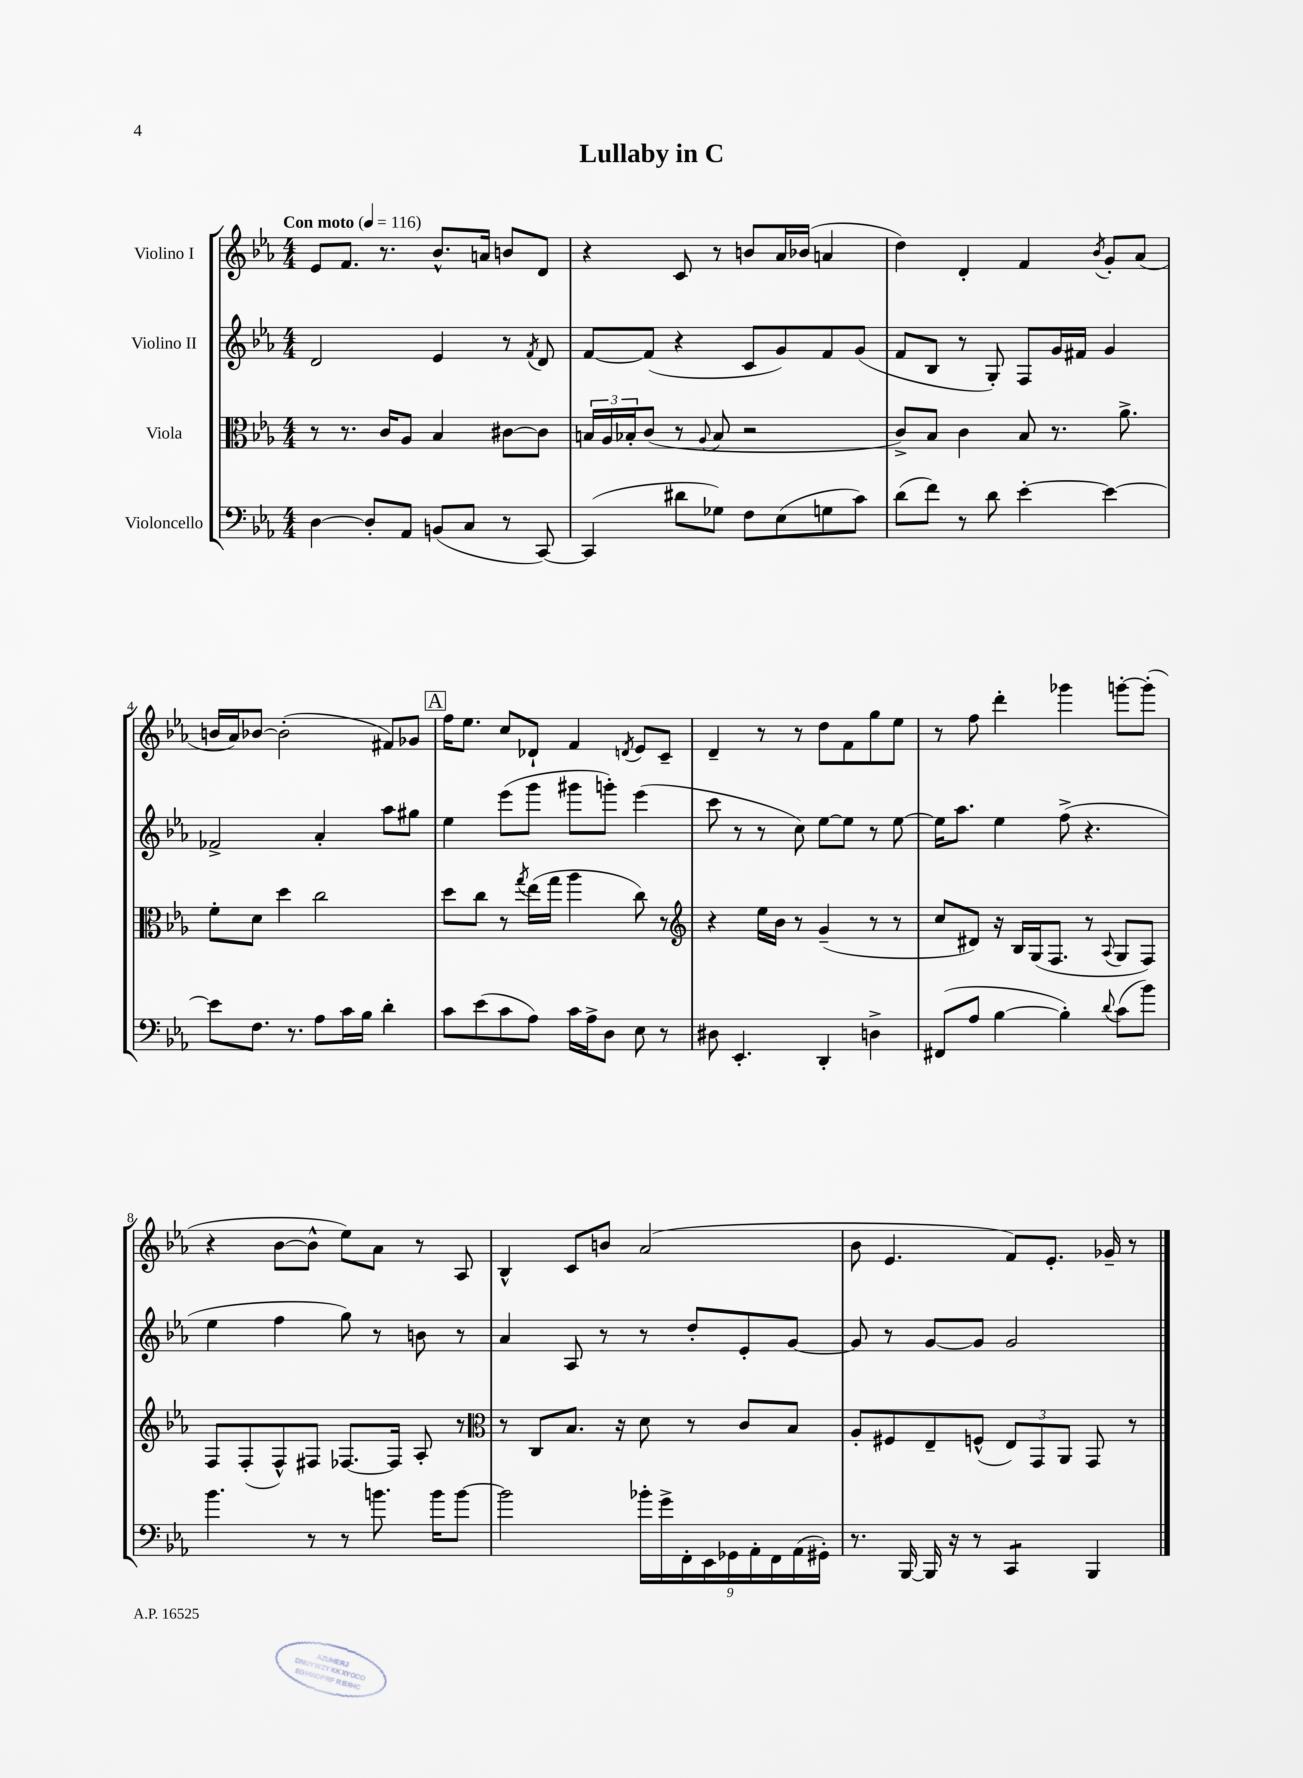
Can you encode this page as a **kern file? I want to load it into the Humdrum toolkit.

**kern	**kern	**kern	**kern
*part4	*part3	*part2	*part1
*staff4	*staff3	*staff2	*staff1
*I"Violoncello	*I"Viola	*I"Violino II	*I"Violino I
*clefF4	*clefC3	*clefG2	*clefG2
*k[b-e-a-]	*k[b-e-a-]	*k[b-e-a-]	*k[b-e-a-]
*M4/4	*M4/4	*M4/4	*M4/4
*MM116	*MM116	*MM116	*MM116
=1	=1	=1	=1
!	!	!	!LO:TX:a:B:t=Con moto
[4D\	8r	2d/	8e-/L
.	8.r	.	8.f/J
8D'/L]	.	.	.
.	16c/KL	.	8.r
8AA-/J	8A-/J	.	.
(8BBn/L	4B-/	4e-/	8.b-^^/L
8C/J	.	.	.
.	.	.	16an/Jk
8r	[8c#X\L	8r	8bn/L
.	.	8qf/	.
[8CC/)	8c#\J]	8d/	8d/J
=2	=2	=2	=2
(4CC/]	24Bn/LL	[8f/L	4r
.	24A-/	.	.
.	24B-X'/J	.	.
.	(8c/J	(8f/J]	.
8d#X\L	8r	4r	8c/
.	8qqA-/	.	.
8G-X\J)	8B-/	.	8r
8F\L	2r	8c/L	8bn/L
(8E-\	.	8g/)	16a-/L
.	.	.	(16b-X/JJ
8Gn\	.	8f/	4an/
8c\J)	.	(8g/J	.
=3	=3	=3	=3
(8d\L	8c^/L)	8f/L	4dd\)
8f\J)	8B-/J	8B-/J	.
8r	4c\	8r	4d'/
8d\	.	8G'/)	.
[4e-'\	8B-/	8F/L	4f/
.	8.r	16g/L	.
.	.	16f#X/JJ	.
.	.	.	8qb-/
4e-\_	.	4g/	8g'/L
.	8.a-^\	.	.
.	.	.	(8a-/J
!!LO:LB:g=z
=4	=4	=4	=4
8e-\L]	8f'\L	2f-X^/	16bn/LL
.	.	.	16a-/J)
8.F\J	8d\J	.	[8b-X/J
.	4dd\	.	(2b-'\]
8.r	.	.	.
8A-\L	2cc\	4a-'/	.
16c\L	.	.	.
16B-\JJ	.	.	.
4d'\	.	8aa-\L	8f#X/L)
.	.	8gg#X\J	8g-X/J
!!LO:REH:place=s1:t=A
=5	=5	=5	=5
8c\L	8dd\L	4ee-\	16ff\KL
.	.	.	8.ee-\J
(8e-\	8cc\J	.	.
8c\	8r	(8eee-\L	8cc/L
.	8qgg/	.	.
8A-\J)	(16ee-\LL	8ggg\J	8d-X`/J
.	16gg\JJ	.	.
16c\LL	4aa-\	8ggg#X\L	4f/
16A-^\J	.	.	.
8D\J	.	8gggn'\J)	.
.	.	.	8qdn/
8E-\	8cc\)	(4eee-\	8e-/L
8r	8r	.	8c~/J
=6	=6	=6	=6
*	*clefG2	*	*
8D#X\	4r	8ccc\	4d~/
4.EE-'/	.	8r	.
.	16ee-\LL	8r	8r
.	16b-\JJ	.	.
.	8r	8cc\)	8r
4DD'/	(4g~/	[8ee-\L	8dd\L
.	.	8ee-\J]	8f\
4Dn^\	8r	8r	8gg\
.	8r	[8ee-\	8ee-\J
=7	=7	=7	=7
(8FF#X/L	8cc/L	16ee-\KL]	8r
.	.	8.aa-\J	.
8A-/J	8d#X/J)	.	8ff\
[4B-\	16r	4ee-\	4ddd'\
.	16B-/LL	.	.
.	(16G/J	.	.
.	8.F/J	.	.
4B-'\])	.	(8ff^\	4ggg-X\
.	8r	4.r	.
8qqd/	8qqA-/	.	.
(8c\L	8G/L	.	[8gggn'\L
8b-\J)	8F/J)	.	(8ggg'\J]
!!LO:LB:g=z
=8	=8	=8	=8
4.b-\	8F/L	4ee-\	4r
.	(8F'/	.	.
.	8F^^/)	4ff\	[8b-\L
8r	8F#X/J	.	8b-^^\J]
8r	[8.F-X/L	8gg\)	8ee-\L)
8.bn\	.	8r	8a-\J
.	16F-/Jk]	.	.
.	8A-'/	8bn\	8r
16b\KL	.	.	.
[8b\J	8r	8r	8A-/
=9	=9	=9	=9
*	*clefC3	*	*
2b\]	8r	4a-/	4B-^^/
.	8C/L	.	.
.	8.B-/J	8A-/	8c/L
.	.	8r	8bn/J
.	16r	.	.
18b-X'\LL	8d\	8r	(2a-/
18g^\	.	.	.
18FF'\	.	.	.
.	8r	8dd'/L	.
18EE-\	.	.	.
18GG-X\	.	.	.
.	8c/L	8e-'/	.
18AA-'\	.	.	.
18FF\	.	.	.
.	8B-/J	[8g/J	.
(18AA-\	.	.	.
18GG#X'\JJ)	.	.	.
=10	=10	=10	=10
8.r	8A-'/L	8g/]	8b-\
.	8F#X/	8r	4.e-/
[16BBB-/	.	.	.
16BBB-/]	8E-~/	[8g/L	.
16r	.	.	.
8r	(8Fn^^/J	8g/J]	.
*tremolo	*	*	*
8CC/L	12E-/L)	2g/	8f/L)
.	12GG/	.	.
8CC/J	.	.	8.e-'/J
*Xtremolo	*	*	*
.	12AA-/J	.	.
4BBB-/	8GG/	.	.
.	.	.	16g-X~/
.	8r	.	8r
==	==	==	==
*-	*-	*-	*-
